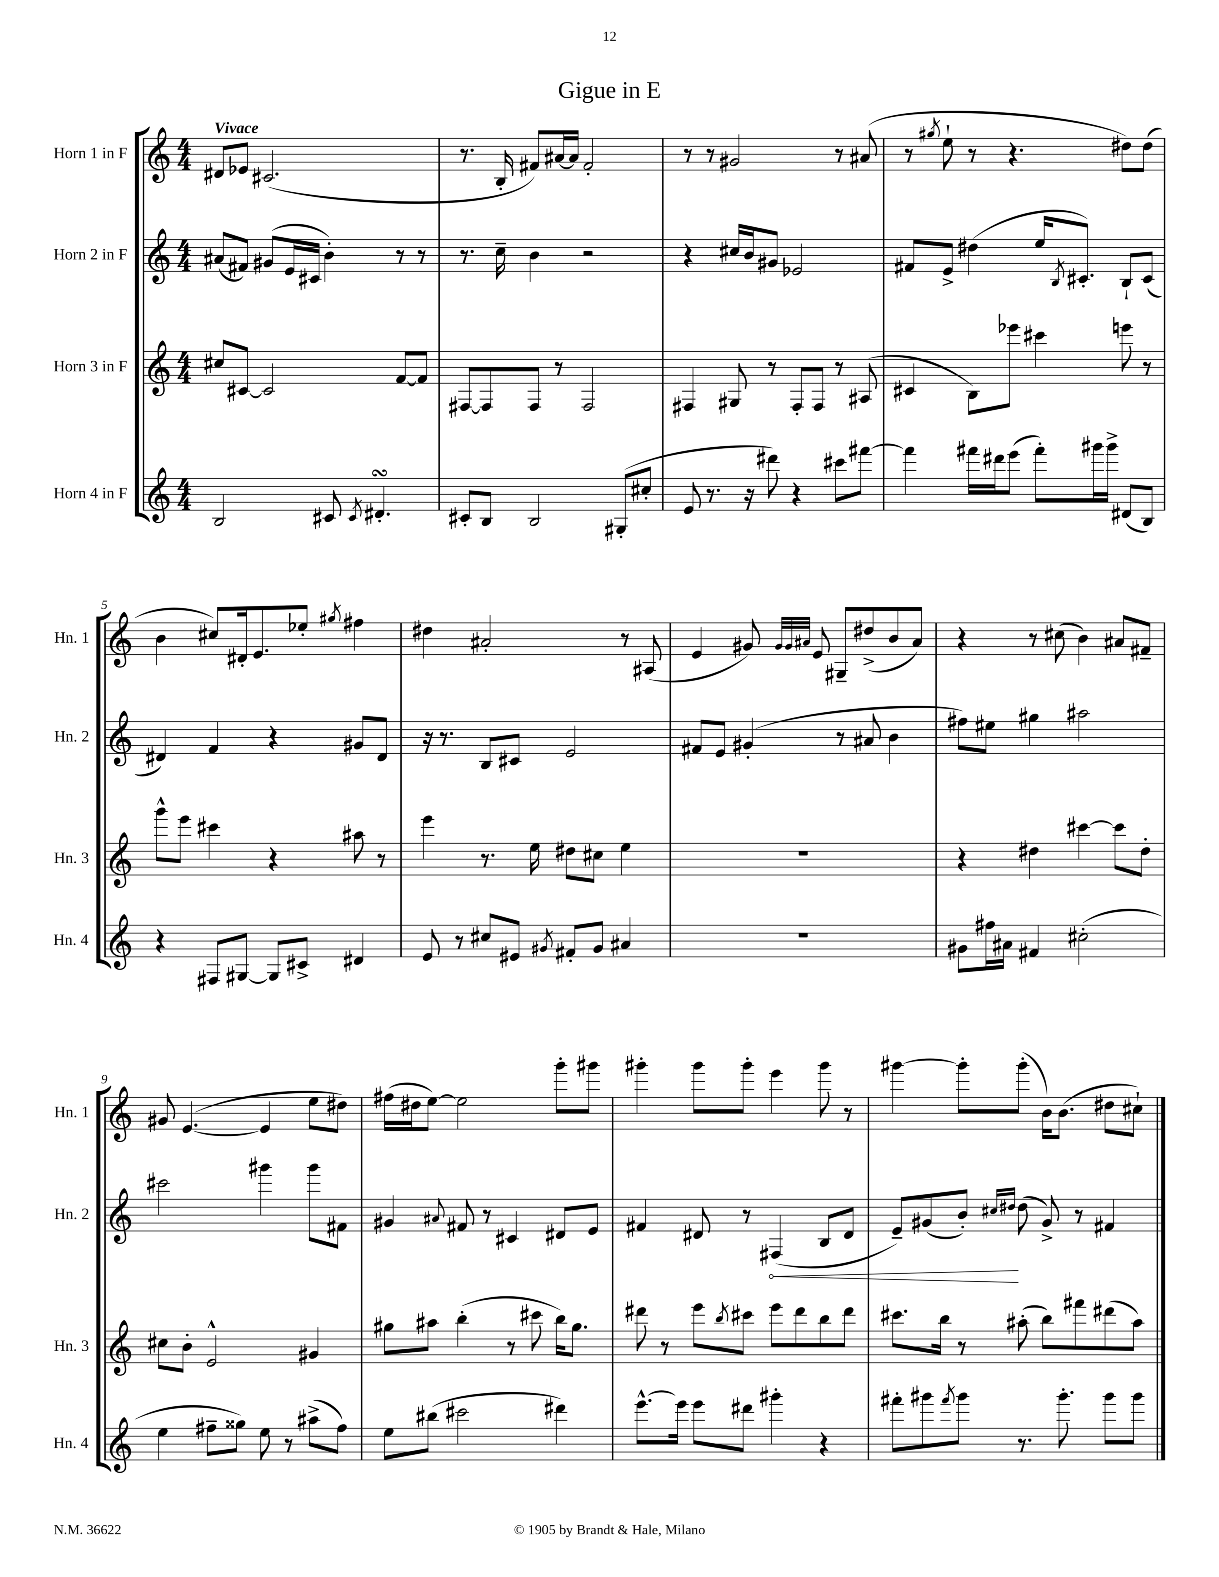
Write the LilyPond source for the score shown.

\header { title = "Gigue in E" }
<<
\new StaffGroup <<
\new Staff = "s0" \with { instrumentName = "Horn 1 in F" shortInstrumentName = "Hn. 1" } {
    \clef treble \key c \major \numericTimeSignature \time 4/4 \tempo "Vivace"
    dis'8 ees'8 cis'2.( |
    r8. b16-. fis'8) ais'16~ ais'16 fis'2-. |
    r8 r8 gis'2 r8 ais'8( |
    r8 \acciaccatura { gis''8 } e''8-! r8 r4. dis''8) dis''8( |
    b'4 cis''8) dis'16-. e'8. ees''8-. \acciaccatura { gis''8 } fis''4 |
    dis''4 ais'2-. r8 ais8( |
    e'4 gis'8) \grace { gis'32 gis'32 ais'32 } e'8 gis8-- dis''8->( b'8 ais'8) |
    r4 r8 cis''8( b'4) ais'8 fis'8-- |
    gis'8 e'4.~( e'4 e''8 dis''8) |
    fis''16( dis''16 e''8~) e''2 g'''8-. gis'''8 |
    gis'''4-. gis'''8 gis'''8-. e'''4 gis'''8 r8 |
    gis'''4~ gis'''8-. gis'''8-.( b'16) b'8.( dis''8 cis''8-!) \bar "|." |
}
\new Staff = "s1" \with { instrumentName = "Horn 2 in F" shortInstrumentName = "Hn. 2" } {
    \clef treble \key c \major \numericTimeSignature \time 4/4
    ais'8( fis'8) gis'8( e'16 cis'16 b'4-.) r8 r8 |
    r8. c''16-- b'4 r2 |
    r4 cis''16 b'16 gis'8 ees'2 |
    fis'8 e'8-> dis''4( e''16 \acciaccatura { b8 } cis'8.-.) b8-! cis'8( |
    dis'4) f'4 r4 gis'8 dis'8 |
    r16 r8. b8 cis'8 e'2 |
    fis'8 e'8 gis'4-.( r8 ais'8 b'4 |
    fis''8) eis''8 gis''4 ais''2 |
    cis'''2 gis'''4 gis'''8 fis'8 |
    gis'4 \appoggiatura { ais'8 } fis'8 r8 cis'4 dis'8 e'8 |
    fis'4 dis'8 r8 \once \override Hairpin.circled-tip = ##t fis4\<( b8 dis'8 |
    e'8--) gis'8( b'8-.\!) \grace { cis''16 dis''16 } dis''8( gis'8->) r8 fis'4 \bar "|." |
}
\new Staff = "s2" \with { instrumentName = "Horn 3 in F" shortInstrumentName = "Hn. 3" } {
    \clef treble \key c \major \numericTimeSignature \time 4/4
    cis''8 cis'8~ cis'2 f'8~ f'8 |
    fis8~ fis8 fis8 r8 fis2 |
    fis4 gis8 r8 fis8-. fis8 r8 ais8( |
    cis'4 b8) ees'''8 cis'''4 e'''8 r8 |
    g'''8-^ e'''8 cis'''4 r4 ais''8 r8 |
    e'''4 r8. e''16 dis''8 cis''8 e''4 |
    R1 |
    r4 dis''4 cis'''4~ cis'''8 dis''8-. |
    cis''8 b'8-. e'2-^ gis'4 |
    gis''8 ais''8 b''4-.( r8 cis'''8 b''16) gis''8. |
    dis'''8 r8 e'''8 \acciaccatura { b''8 } cis'''8 e'''8 dis'''8 b''8 dis'''8 |
    cis'''8. b''16 r8 ais''8-.( b''8) fis'''8 dis'''8( ais''8) \bar "|." |
}
\new Staff = "s3" \with { instrumentName = "Horn 4 in F" shortInstrumentName = "Hn. 4" } {
    \clef treble \key c \major \numericTimeSignature \time 4/4
    b2 cis'8 \acciaccatura { cis'8 } dis'4.-.\turn |
    cis'8-. b8 b2 gis8-.( cis''8-. |
    e'8 r8. r16 dis'''8) r4 cis'''8 fis'''8~ |
    fis'''4 fis'''16 dis'''16 e'''8( fis'''8-.) gis'''16 gis'''16-> dis'8( b8) |
    r4 fis8 gis8~ gis8 cis'8-> dis'4 |
    e'8 r8 cis''8 eis'8 \acciaccatura { gis'8 } fis'8-. gis'8 ais'4 |
    R1 |
    gis'8 fis''16 ais'16 fis'4 cis''2-.( |
    e''4 fis''8-- gisis''8) e''8 r8 ais''8->( fis''8) |
    e''8 bis''8( cis'''2 dis'''4) |
    e'''8.~-^ e'''16 e'''8 dis'''8 gis'''4-. r4 |
    fis'''8-. gis'''8 \acciaccatura { fis'''8 } gis'''8 r8. gis'''8.-. gis'''8 gis'''8 \bar "|." |
}
>>
>>
